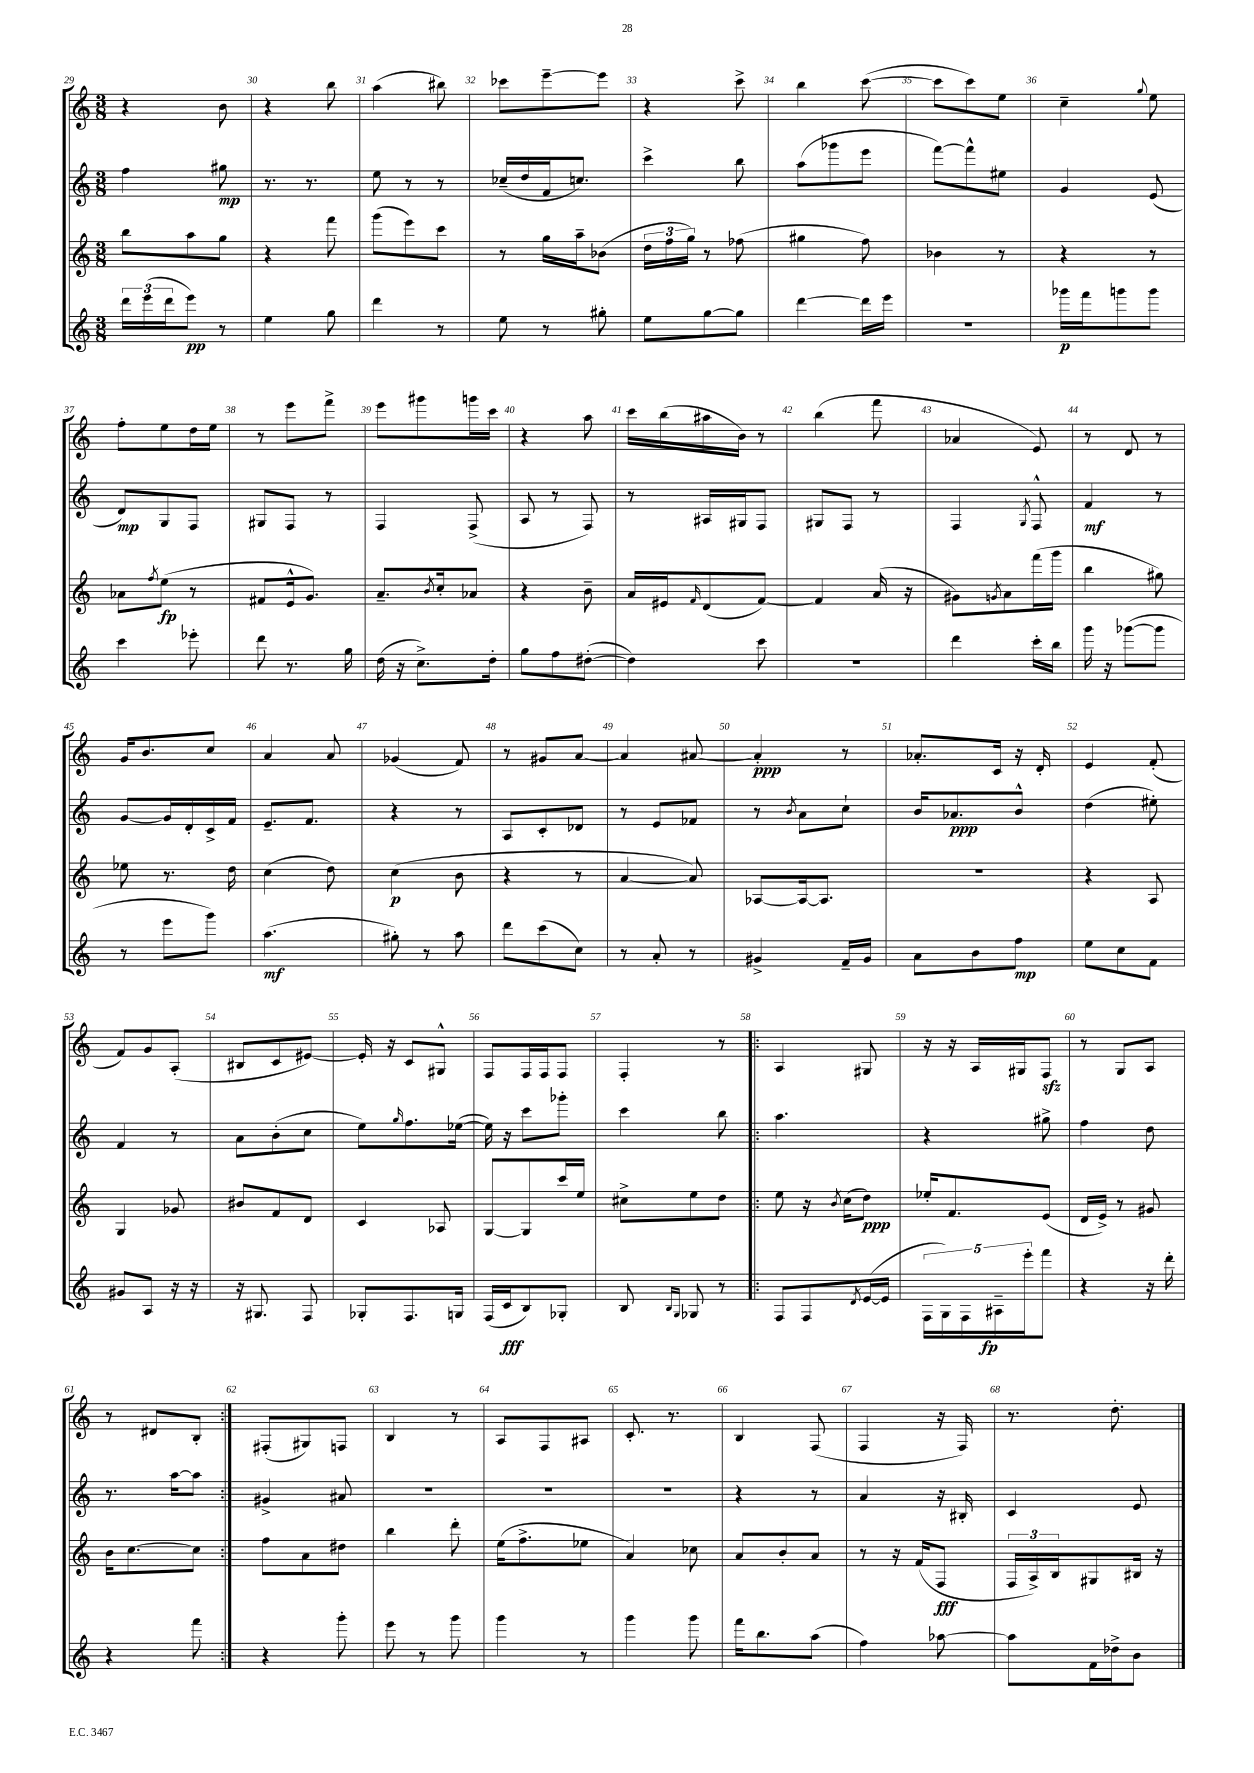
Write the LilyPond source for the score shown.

<<
\new StaffGroup <<
\new Staff = "s0" {
    \clef treble \key c \major \numericTimeSignature \time 3/8
    r4 b'8 |
    r4 b''8 |
    a''4( bis''8) |
    ces'''8 e'''8~-- e'''8 |
    r4 c'''8-> |
    b''4 c'''8~( |
    c'''8 c'''8) e''8 |
    c''4-- \appoggiatura { g''8 } e''8 |
    f''8-. e''8 d''16 e''16 |
    r8 e'''8 f'''8-> |
    e'''8 gis'''8 g'''16 c'''16 |
    r4 a''8 |
    c'''16 b''16( ais''16 b'16) r8 |
    b''4( f'''8 |
    aes'4 e'8) |
    r8 d'8 r8 |
    g'16 b'8. c''8 |
    a'4 a'8 |
    ges'4( f'8) |
    r8 gis'8 a'8~ |
    a'4 ais'8~ |
    ais'4-.\ppp r8 |
    aes'8.-. c'16 r16 d'16-. |
    e'4 f'8-.( |
    f'8) g'8 a8-.( |
    bis8 c'8 eis'8~) |
    eis'16-. r16 c'8 gis8-^ |
    f8 f16 f16 f8 |
    f4-. r8 |
    \repeat volta 2 { a4 gis8 |
    r16 r16 a16 gis16 f8\sfz |
    r8 g8 a8 |
    r8 dis'8 b8-. | }
    fis8-.( gis8) f8 |
    b4 r8 |
    a8 f8 ais8 |
    c'8.-. r8. |
    b4 f8( |
    f4 r16 f16) |
    r8. d''8.-. \bar "|." |
}
\new Staff = "s1" {
    \clef treble \key c \major \numericTimeSignature \time 3/8
    f''4 gis''8\mp |
    r8. r8. |
    e''8 r8 r8 |
    ces''16--( d''16 f'16 c''8.) |
    c'''4-> b''8 |
    a''8( ges'''8 e'''8 |
    f'''8~) f'''8-^ eis''8 |
    g'4 e'8( |
    d'8\mp) g8 f8 |
    gis8 f8 r8 |
    f4 f8->( |
    a8 r8 f8) |
    r8 ais16 gis16 f8 |
    gis8 f8 r8 |
    f4 \acciaccatura { g8 } f8-^ |
    f'4\mf r8 |
    g'8~ g'16 d'16-. c'16-> f'16 |
    e'8.-- f'8. |
    r4 r8 |
    a8 c'8-. des'8 |
    r8 e'8 fes'8 |
    r8 \acciaccatura { b'8 } a'8 c''8-! |
    b'16 aes'8.\ppp b'8-^ |
    d''4( eis''8-.) |
    f'4 r8 |
    a'8 b'8-.( c''8 |
    e''8) \grace { g''16 } f''8. ees''16~( |
    ees''16) r16 c'''8 ges'''8-. |
    c'''4 b''8 |
    \repeat volta 2 { a''4. |
    r4 gis''8-> |
    f''4 d''8 |
    r8. a''16~ a''8 | }
    gis'4-> ais'8 |
    R4. |
    R4. |
    R4. |
    r4 r8 |
    a'4 r16 bis16-. |
    c'4 e'8 \bar "|." |
}
\new Staff = "s2" {
    \clef treble \key c \major \numericTimeSignature \time 3/8
    b''8 a''8 g''8 |
    r4 f'''8 |
    g'''8( e'''8) c'''8 |
    r8 g''16 a''16-- bes'8( |
    \tuplet 3/2 { d''16 f''16 g''16) } r8 fes''8( |
    gis''4 f''8) |
    bes'4 r8 |
    r4 r8 |
    aes'8 \acciaccatura { f''8 } e''8\fp( r8 |
    fis'8 e'16-^ g'8.) |
    a'8.-- \acciaccatura { b'8 } c''16-. aes'8 |
    r4 b'8-- |
    a'16 eis'16 \grace { f'16 } d'8( f'8~) |
    f'4 a'16( r16 |
    gis'8) \acciaccatura { g'8 } a'8 f'''16( g'''16 |
    b''4 gis''8) |
    ees''8 r8. d''16 |
    c''4( d''8) |
    c''4\p( b'8 |
    r4 r8 |
    a'4~ a'8) |
    aes8~ aes16~ aes8. |
    R4. |
    r4 a8 |
    g4 ges'8 |
    bis'8 f'8 d'8 |
    c'4 aes8 |
    g8~ g8 c'''16 e''16 |
    cis''8-> e''8 d''8 |
    \repeat volta 2 { e''8 r16 \acciaccatura { b'8 } c''16( d''8\ppp) |
    ees''16-. f'8. e'8( |
    d'16 e'16->) r8 gis'8 |
    b'16 c''8.~ c''8 | }
    f''8 a'8 dis''8 |
    b''4 d'''8-. |
    e''16( f''8.-> ees''8 |
    a'4) ces''8 |
    a'8 b'8-. a'8 |
    r8 r16 f'16( f8\fff |
    \tuplet 3/2 { f16 a16->) b16 } gis8 bis16 r16 \bar "|." |
}
\new Staff = "s3" {
    \clef treble \key c \major \numericTimeSignature \time 3/8
    \tuplet 3/2 { d'''16 e'''16( d'''16 } e'''8\pp) r8 |
    e''4 g''8 |
    d'''4 r8 |
    e''8 r8 gis''8-. |
    e''8 g''8~ g''8 |
    d'''4~ d'''16 e'''16 |
    R4. |
    ges'''16\p f'''16 g'''8 g'''8 |
    c'''4 ees'''8-. |
    d'''8 r8. g''16 |
    d''16( r16 c''8.->) d''16-. |
    g''8 f''8 dis''8~-.( |
    dis''4) c'''8 |
    R4. |
    d'''4 c'''16-. b''16 |
    g'''16 r16 ges'''8~( ges'''8 |
    r8 e'''8 g'''8) |
    a''4.\mf( |
    gis''8-.) r8 a''8 |
    d'''8 c'''8( c''8) |
    r8 a'8-. r8 |
    gis'4-> f'16-- gis'16 |
    a'8 b'8 f''8\mp |
    e''8 c''8 f'8 |
    gis'8 a8 r16 r16 |
    r16 gis8. f8 |
    ges8-. f8. g16 |
    f16( c'16\fff b8) ges8-. |
    b8 \grace { b16 g16 } ges8 r8 |
    \repeat volta 2 { f8 f8 \acciaccatura { d'8 } e'16~( e'16 |
    \tuplet 5/4 { f16 g16) f16 ais16--\fp e'''16-. } f'''8 |
    r4 r16 d'''16-. |
    r4 f'''8 | }
    r4 g'''8-. |
    e'''8 r8 g'''8 |
    g'''4 r8 |
    g'''4 g'''8 |
    f'''16 b''8. a''8( |
    f''4) aes''8~ |
    aes''8 f'16 des''16-> b'8 \bar "|." |
}
>>
>>
\layout { \context { \Score currentBarNumber = #29 \override BarNumber.break-visibility = ##(#f #t #t) barNumberVisibility = #all-bar-numbers-visible } }
